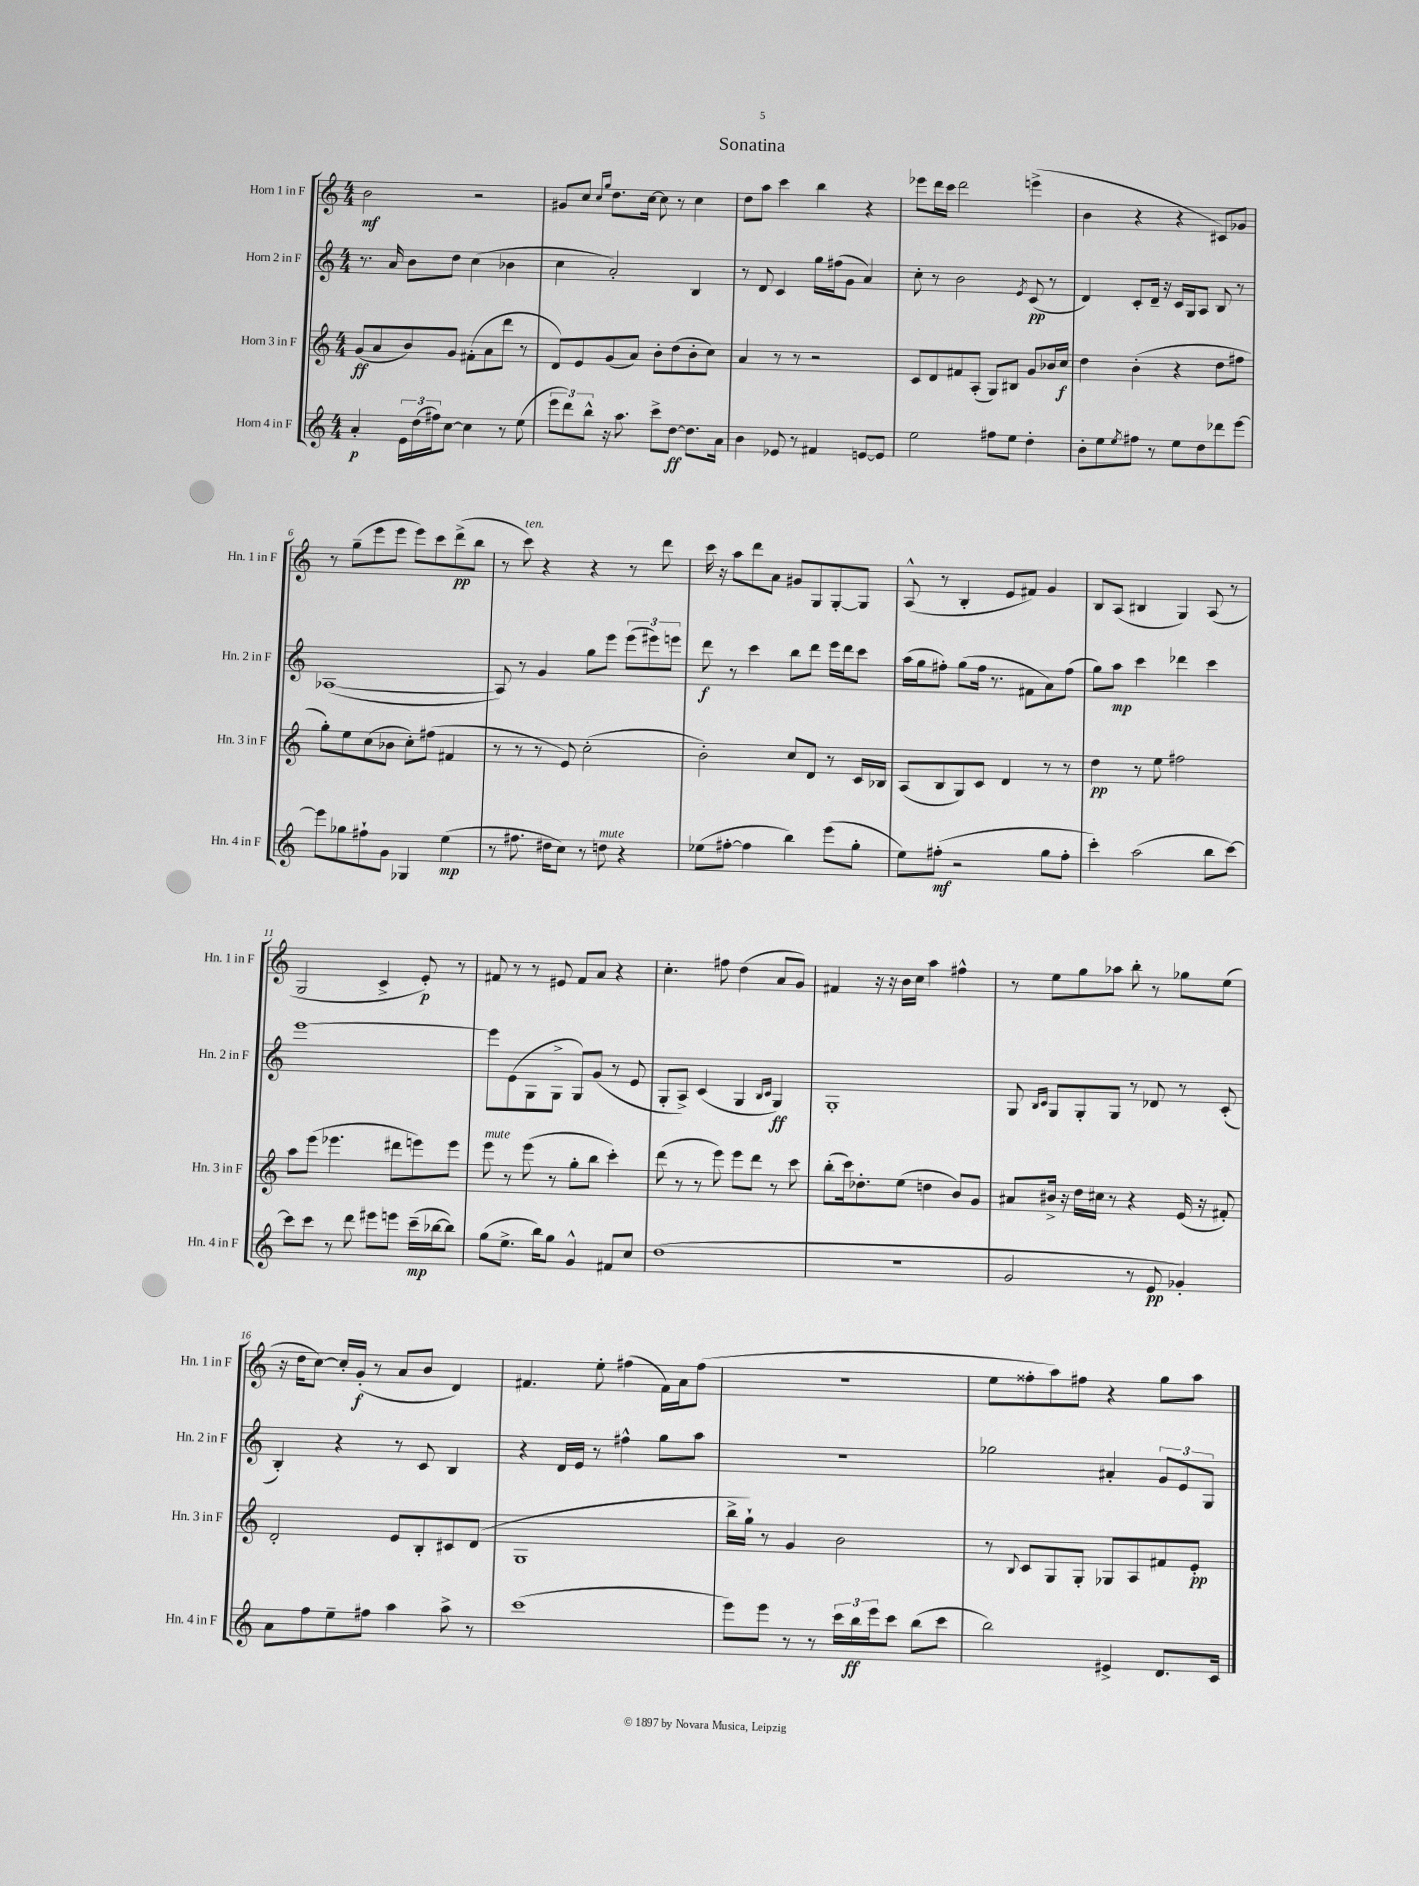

**kern	**dynam	**kern	**dynam	**kern	**dynam	**kern	**dynam
*part4	*part4	*part3	*part3	*part2	*part2	*part1	*part1
*staff4	*staff4	*staff3	*staff3	*staff2	*staff2	*staff1	*staff1
*I"Horn 4 in F	*	*I"Horn 3 in F	*	*I"Horn 2 in F	*	*I"Horn 1 in F	*
*I'Hn. 4 in F	*	*I'Hn. 3 in F	*	*I'Hn. 2 in F	*	*I'Hn. 1 in F	*
*clefG2	*	*clefG2	*	*clefG2	*	*clefG2	*
*k[]	*	*k[]	*	*k[]	*	*k[]	*
*M4/4	*	*M4/4	*	*M4/4	*	*M4/4	*
=1	=1	=1	=1	=1	=1	=1	=1
4a'/	p	(8g/L	ff	8.r	.	2b\	mf
.	.	8a/	.	.	.	.	.
.	.	.	.	16a/	.	.	.
24e\LL	.	8b/)	.	8b\L	.	.	.
(24dd\	.	.	.	.	.	.	.
24ff#X\J)	.	.	.	.	.	.	.
[8cc\J	.	8g/J	.	8dd\J	.	.	.
4cc\]	.	(8f#X'\L	.	(4cc\	.	2r	.
.	.	8a\	.	.	.	.	.
8r	.	8ddd\J	.	4b-X\	.	.	.
(8ee\	.	8r	.	.	.	.	.
=2	=2	=2	=2	=2	=2	=2	=2
12eee\L	.	8d/L)	.	4cc\	.	8g#X/L	.
12ddd\)	.	.	.	.	.	.	.
.	.	8e/	.	.	.	8cc/J	.
12bb^^\J	.	.	.	.	.	.	.
.	.	.	.	.	.	16qqcc/LL	.
.	.	.	.	.	.	16qqgg/JJ	.
16r	.	(8g/	.	2a'/)	.	8.dd\L	.
8.aa\	.	.	.	.	.	.	.
.	.	8a/J)	.	.	.	.	.
.	.	.	.	.	.	[16cc\Jk	.
8ccc^\L	.	8b'\L	.	.	.	8cc\]	.
[8dd\J	ff	(8dd\	.	.	.	8r	.
8.dd\L]	.	8b'\	.	4B/	.	4cc\	.
.	.	8cc\J)	.	.	.	.	.
16a\Jk	.	.	.	.	.	.	.
=3	=3	=3	=3	=3	=3	=3	=3
4b\	.	4a/	.	8r	.	8dd\L	.
.	.	.	.	8d/	.	8aa\J	.
8e-X/	.	8r	.	4c/	.	4ccc\	.
8r	.	8r	.	.	.	.	.
4f#X/	.	2r	.	16gg\LL	.	4bb\	.
.	.	.	.	(16ff#X\J	.	.	.
.	.	.	.	8g\J	.	.	.
[8en/L	.	.	.	4a/)	.	4r	.
8e/J]	.	.	.	.	.	.	.
=4	=4	=4	=4	=4	=4	=4	=4
2ee\	.	8c/L	.	8cc'\	.	8eee-X\L	.
.	.	8d/	.	8r	.	16ddd\L	.
.	.	.	.	.	.	16ccc\JJ	.
.	.	8f#X/	.	2b\	.	2ddd\	.
.	.	(8A'/J	.	.	.	.	.
8ff#X\L	.	8G/L)	.	.	.	.	.
8ee\J	.	8B#X/J	.	.	.	.	.
.	.	.	.	8qe/	.	.	.
4dd'\	.	8g/L	.	(8c/	pp	(4eeen^\	.
.	.	16b-X/L	.	8r	.	.	.
.	.	16cc/JJ	f	.	.	.	.
=5	=5	=5	=5	=5	=5	=5	=5
8b'\L	.	4dd\	.	4d/)	.	4b\	.
8ee\	.	.	.	.	.	.	.
8qee/	.	.	.	.	.	.	.
8ff#X\J	.	(4b'\	.	8c'/L	.	4r	.
8r	.	.	.	16d~/Jk	.	.	.
.	.	.	.	16r	.	.	.
8ee\L	.	4r	.	16c/LL	.	4r	.
.	.	.	.	16G/J	.	.	.
8dd\	.	.	.	8A/J	.	.	.
8ddd-X\	.	8dd\L	.	8B/	.	8c#X/L)	.
[8eee\J	.	8ff#X\J	.	8r	.	8g-X/J	.
!!LO:LB:g=z
=6	=6	=6	=6	=6	=6	=6	=6
8eee\L]	.	8gg'\L)	.	([1A-X	.	8r	.
8gg-X\	.	8ee\	.	.	.	(8gg~\L	.
8ff#X`\	.	(8cc\	.	.	.	8eee\	.
8g\J	.	8b-X\J	.	.	.	8eee\J	.
4G-X/	.	8cc'\L)	.	.	.	8eee\L)	.
.	.	(8ff#X\J	.	.	.	8ccc\	.
(4ee\	mp	4f#X/	.	.	.	(8ddd^\	pp
.	.	.	.	.	.	8bb\J	.
=7	=7	=7	=7	=7	=7	=7	=7
8r	.	8r	.	8A-/])	.	8r	.
!	!	!	!	!	!	!LO:TX:a:i:t=ten.	!
8.ff#X\	.	8r	.	8r	.	8ccc\)	.
.	.	8r	.	4g/	.	4r	.
16dd#X\KL	.	.	.	.	.	.	.
8cc\J)	.	8e/)	.	.	.	.	.
8r	.	(2cc'\	.	8gg\L	.	4r	.
!LO:TX:a:i:t=mute	!	!	!	!	!	!	!
8ddn\	.	.	.	8eee\J	.	.	.
4r	.	.	.	(12eee\L	.	8r	.
.	.	.	.	12eee#X\)	.	.	.
.	.	.	.	.	.	8ddd\	.
.	.	.	.	12eeen\J	.	.	.
=8	=8	=8	=8	=8	=8	=8	=8
(8ee-X\L	.	2b'\)	.	8ddd\	f	16ccc\	.
.	.	.	.	.	.	16r	.
[8ff#X'\J	.	.	.	8r	.	8aa\L	.
4ff#\]	.	.	.	4ccc\	.	8ddd\	.
.	.	.	.	.	.	8a\J	.
4bb\)	.	8cc/L	.	8bb\L	.	8g#X/L	.
.	.	8d/J	.	8ddd\J	.	8G/	.
(8eee\L	.	8r	.	16eee\LL	.	[8G'/	.
.	.	.	.	16ddd\J	.	.	.
8gg'\J	.	16c/LL	.	8ccc\J	.	8G/J]	.
.	.	16B-X/JJ	.	.	.	.	.
=9	=9	=9	=9	=9	=9	=9	=9
8ee\L)	.	(8A/L	.	(16aa\LL	.	(8A^^/	.
.	.	.	.	16gg\J	.	.	.
(8ff#X'\J	mf	8B/	.	8ff#X'\J)	.	8r	.
2r	.	8G/)	.	(8gg\L	.	4B'/	.
.	.	8c/J	.	16ff#\Jk	.	.	.
.	.	.	.	8.r	.	.	.
.	.	4d/	.	.	.	8e/L	.
.	.	.	.	8f#X\L	.	8f#X/J)	.
8gg\L	.	8r	.	8a\)	.	4g/	.
8ff#'\J	.	8r	.	(8ff#\J	.	.	.
=10	=10	=10	=10	=10	=10	=10	=10
4ccc'\)	.	4dd\	pp	8gg\L)	.	8B/L	.
.	.	.	.	8aa\J	mp	(8A/J	.
(2aa\	.	8r	.	4ccc\	.	4B#X/	.
.	.	8ee\	.	.	.	.	.
.	.	2ff#X\	.	4ddd-X\	.	4G/)	.
8bb\L	.	.	.	4ccc\	.	(8A/	.
[8ccc\J)	.	.	.	.	.	8r	.
!!LO:LB:g=z
=11	=11	=11	=11	=11	=11	=11	=11
8ccc\L]	.	8aa\L	.	[1eee	.	2G/	.
8ccc\J	.	(8eee\J	.	.	.	.	.
8r	.	4.eee-X\	.	.	.	.	.
8ddd\	.	.	.	.	.	.	.
8eee#X\L	.	.	.	.	.	4c^/	.
8eeen\J	.	8ddd#X\L	.	.	.	.	.
(16ccc~\LL	mp	8eeen\)	.	.	.	8e'/)	p
[16bb-X\J	.	.	.	.	.	.	.
8bb-\J])	.	8eee\J	.	.	.	8r	.
=12	=12	=12	=12	=12	=12	=12	=12
!	!	!LO:TX:a:i:t=mute	!	!	!	!	!
(8gg\L	.	8eee\	.	8eee\L]	.	8f#X/	.
8.ee^\J	.	8r	.	(8e\	.	8r	.
.	.	(8eee\	.	8G\	.	8r	.
16bb\KL)	.	.	.	.	.	.	.
8gg\J	.	8r	.	8G^\J	.	8e#X/	.
4g^^/	.	8gg'\L	.	8G/L)	.	8f#/L	.
.	.	8bb\J	.	(8g/J	.	8a/J	.
8f#X/L	.	4ccc'\)	.	8r	.	4r	.
8cc/J	.	.	.	8e/	.	.	.
=13	=13	=13	=13	=13	=13	=13	=13
(1dd	.	(8ddd\	.	8G'/L	.	4.cc'\	.
.	.	8r	.	8A^/J)	.	.	.
.	.	8r	.	(4c/	.	.	.
.	.	8eee\)	.	.	.	8ff#X\	.
.	.	8eee\L	.	4G/	.	(4dd\	.
.	.	8ddd\J	.	.	.	.	.
.	.	.	.	16qqB/LL	.	.	.
.	.	.	.	16qqc/JJ	.	.	.
.	.	8r	.	4G/)	ff	8a/L	.
.	.	8ccc\	.	.	.	8g/J)	.
=14	=14	=14	=14	=14	=14	=14	=14
1r	.	(8bb'\L	.	1G'	.	4f#X/	.
.	.	16ccc\k)	.	.	.	.	.
.	.	8.dd-X'\	.	.	.	.	.
.	.	.	.	.	.	16r	.
.	.	.	.	.	.	16r	.
.	.	(8ee\J	.	.	.	16b\LL	.
.	.	.	.	.	.	16cc\JJ	.
.	.	4ddn\	.	.	.	4aa\	.
.	.	8b/L)	.	.	.	4ff#X^^\	.
.	.	8g/J	.	.	.	.	.
=15	=15	=15	=15	=15	=15	=15	=15
2g/	.	8a#X/L	.	8G/	.	8r	.
.	.	.	.	16qqB/LL	.	.	.
.	.	.	.	16qqc/JJ	.	.	.
.	.	16b#X^/Jk	.	8G/L	.	8ee\L	.
.	.	16r	.	.	.	.	.
.	.	16dd\LL	.	8G'/	.	8gg\	.
.	.	16cc#X\JJ	.	.	.	.	.
.	.	8r	.	8G/J	.	8aa-X\J	.
8r	.	4r	.	8r	.	8bb'\	.
8e/	pp	.	.	8d-X/	.	8r	.
4g-X'/)	.	(16e/	.	8r	.	8gg-X\L	.
.	.	16r	.	.	.	.	.
.	.	8f#X'/)	.	(8c'/	.	(8ee\J	.
!!LO:LB:g=z
=16	=16	=16	=16	=16	=16	=16	=16
8a\L	.	2d'/	.	4B'/)	.	16r	.
.	.	.	.	.	.	16dd\KL	.
8ff\	.	.	.	.	.	[8cc\J)	.
8ee~\	.	.	.	4r	.	16cc'/LL]	.
.	.	.	.	.	.	(16g'/JJ	f
8ff#X\J	.	.	.	.	.	8r	.
4aa\	.	8e/L	.	8r	.	8a/L	.
.	.	8B'/	.	8c/	.	8b/J	.
8aa^\	.	8c#X/	.	4B/	.	4d/)	.
8r	.	(8d/J	.	.	.	.	.
=17	=17	=17	=17	=17	=17	=17	=17
(1ccc	.	1G	.	4r	.	4.f#X/	.
.	.	.	.	16d/LL	.	.	.
.	.	.	.	16e/JJ	.	.	.
.	.	.	.	8r	.	8ee'\	.
.	.	.	.	4ff#X^^\	.	(4ff#X\	.
.	.	.	.	8gg\L	.	16f#\LL)	.
.	.	.	.	.	.	16a\J	.
.	.	.	.	8aa\J	.	(8ff#\J	.
=18	=18	=18	=18	=18	=18	=18	=18
8eee\L)	.	16bb^\LL	.	1r	.	1r	.
.	.	16gg`\JJ)	.	.	.	.	.
8eee\J	.	8r	.	.	.	.	.
8r	.	4g/	.	.	.	.	.
8r	.	.	.	.	.	.	.
24ccc\LL	.	2b\	.	.	.	.	.
24bb\	ff	.	.	.	.	.	.
24eee\J	.	.	.	.	.	.	.
8ccc\J	.	.	.	.	.	.	.
(8bb\L	.	.	.	.	.	.	.
8ccc\J	.	.	.	.	.	.	.
=19	=19	=19	=19	=19	=19	=19	=19
2bb\)	.	8r	.	2gg-X\	.	8ee\L	.
.	.	8qqB/	.	.	.	.	.
.	.	8c/L	.	.	.	8ff##X'\	.
.	.	8G/	.	.	.	8aa\)	.
.	.	8G'/J	.	.	.	8ff#X\J	.
4e#X^/	.	8G-X/L	.	4a#X'/	.	4r	.
.	.	8A/	.	.	.	.	.
8.d/L	.	8f#X/	.	12g/L	.	8gg\L	.
.	.	.	.	12e/	.	.	.
.	.	8e'/J	pp	.	.	8aa\J	.
.	.	.	.	12G/J	.	.	.
16c/Jk	.	.	.	.	.	.	.
==	==	==	==	==	==	==	==
*-	*-	*-	*-	*-	*-	*-	*-
